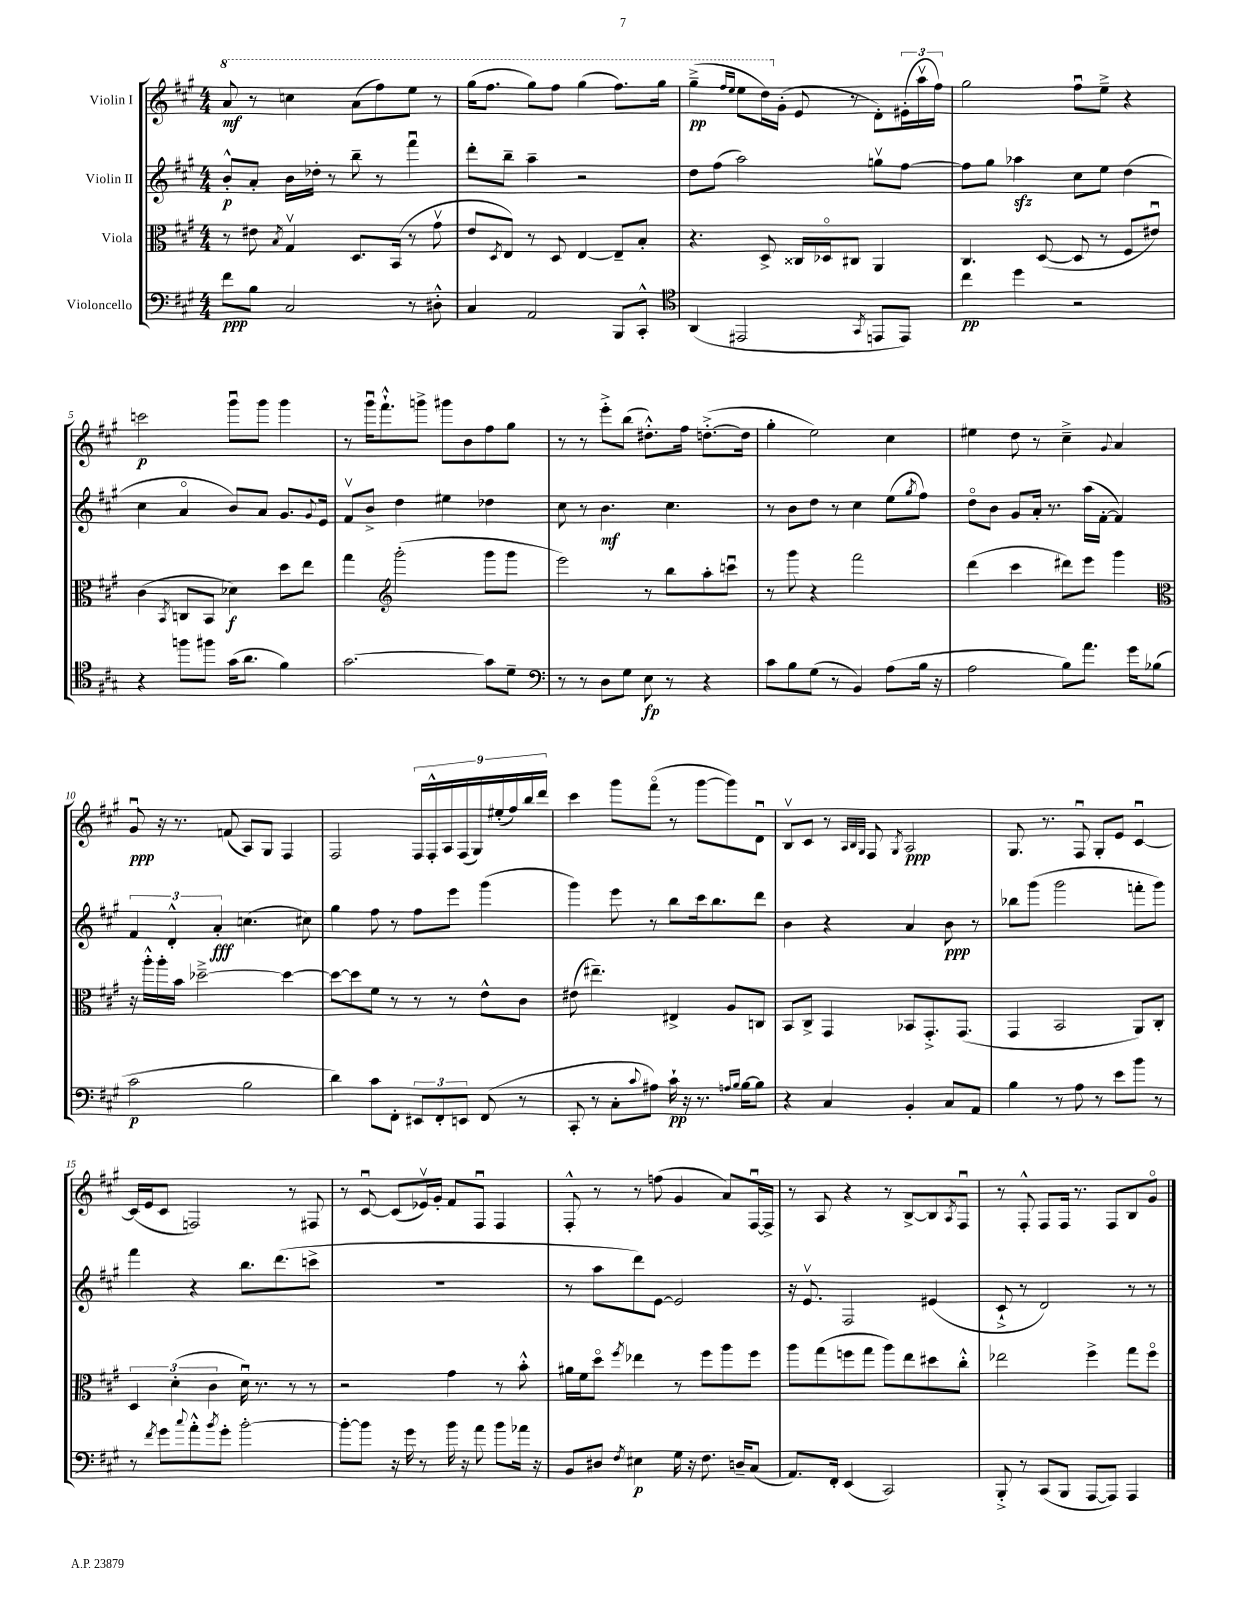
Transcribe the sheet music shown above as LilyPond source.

<<
\new StaffGroup <<
\new Staff = "s0" \with { instrumentName = "Violin I" } {
    \clef treble \key a \major \numericTimeSignature \time 4/4
    \ottava #1 a''8\mf r8 c'''4 a''8( fis'''8) e'''8 r8 |
    gis'''16( fis'''8. gis'''8) fis'''8 gis'''4( fis'''8.) gis'''16 |
    gis'''4--->\pp( \grace { fis'''16 e'''16 } e'''8 d'''16) \ottava #0 gis'16-.( e'8 r8 d'8-.) \tuplet 3/2 { eis'16-.( a''16\upbow fis''16) } |
    gis''2 fis''8\downbow e''8---> r4 |
    c'''2\p gis'''8\downbow gis'''8 gis'''4 |
    r8 gis'''16\downbow fis'''8.-!-^ g'''8-> gis'''8 b'8 fis''8 gis''8 |
    r8 r8 e'''8-.-> b''8( dis''8.-.-^) fis''16 d''8.~-.->( d''16 |
    gis''4-. e''2) cis''4 |
    eis''4 d''8 r8 cis''4---> \appoggiatura { gis'8 } a'4 |
    gis'8\downbow\ppp r16 r8. f'8( a8) gis8 fis4 |
    fis2 \tuplet 9/8 { fis16 fis16-.-^ a16 fis16( gis16) eis''16-.( fis''16) b''16 d'''16 } |
    cis'''4 gis'''8 fis'''8\flageolet( r8 gis'''8~ gis'''8) d'8\downbow |
    b8\upbow cis'8 r8 \grace { a32 b32 gis32 } fis8 \acciaccatura { gis8 } a2\ppp |
    gis8. r8. fis8\downbow gis8-. e'8 cis'4~\downbow |
    cis'16( e'16 cis'8 f2) r8 fis8 |
    r8 cis'8~\downbow cis'8( ees'16\upbow) gis'16-. fis'8 fis8\downbow fis4 |
    fis8-.-^ r8 r8 f''8( gis'4 a'8) fis16~\downbow fis16-> |
    r8 a8 r4 r8 b8~-> b8 \acciaccatura { a8 } fis8\downbow |
    r8 fis8-.-^ fis8 fis16 r8. fis8 b8 gis'8\flageolet \bar "|." |
}
\new Staff = "s1" \with { instrumentName = "Violin II" } {
    \clef treble \key a \major \numericTimeSignature \time 4/4
    b'8-.-^\p a'8-. b'16 des''16-. r8 b''8-- r8 fis'''4\downbow |
    d'''8-. b''8-- a''4-- r2 |
    d''8 fis''8( a''2) g''8\upbow fis''8~ |
    fis''8 gis''8 aes''4\sfz cis''8 e''8 d''4( |
    cis''4 a'4\flageolet b'8) a'8 gis'8. \appoggiatura { gis'8 } e'16 |
    fis'8\upbow b'8-> d''4 eis''4 des''4 |
    cis''8 r8 b'4.\mf cis''4. |
    r8 b'8 d''8 r8 cis''4 e''8( \acciaccatura { gis''8 } fis''8) |
    d''8\flageolet b'8 gis'8 a'16-. r8. a''16( fis'16~-. fis'4) |
    \tuplet 3/2 { fis'4 d'4-.-^ a'4-.\fff } c''4.( cis''8) |
    gis''4 fis''8 r8 fis''8 e'''8 gis'''4( |
    gis'''4) e'''8 r8 b''8 cis'''16 b''8. d'''8 |
    b'4 r4 a'4 b'8\ppp r8 |
    bes''8 gis'''8( gis'''2 f'''8-. gis'''8) |
    fis'''4 r4 b''8. d'''8.( c'''8-> |
    R1 |
    r8 a''8 d'''8) e'8~ e'2 |
    r16 e'8.\upbow fis2 eis'4( |
    cis'8-!-> r8 d'2) r8 r8 \bar "|." |
}
\new Staff = "s2" \with { instrumentName = "Viola" } {
    \clef alto \key a \major \numericTimeSignature \time 4/4
    r8 eis'8 \acciaccatura { b8 } gis4\upbow d8. b,16( r8 gis'8\upbow |
    e'8 \acciaccatura { d8 } e8) r8 d8 e4~ e8-- b8-. |
    r4. d8-> cisis16 des16\flageolet cis8 a,4 |
    cis4. d8~( d8 r8 fis8 eis'8\downbow) |
    cis'4( \acciaccatura { b,8 } c8 b,8 des'4\f) d''8 e''8 |
    gis''4 \clef treble gis'''2-.( gis'''8 gis'''8 |
    e'''2) r8 b''8 a''8-. c'''8\downbow |
    r8 gis'''8 r4 fis'''2 |
    d'''4( cis'''4 dis'''8) e'''8 gis'''4 |
    \clef alto r16 a''16-.-^ a''16-. b'16 des''2~---> des''4~ |
    des''8~ des''8 fis'8 r8 r8 r8 e'8-^ cis'8 |
    eis'8( eis''4.--) eis4-> a8 c8 |
    b,8 cis8-> gis,4 bes,8 gis,8.-.-> gis,8.( |
    gis,4 b,2 a,8) cis8-. |
    \tuplet 3/2 { d4 d'4-.( cis'4 } d'16\downbow) r8. r8 r8 |
    r2 gis'4 r8 b'8-.-^ |
    ais'16 fis'16 d''8\flageolet \acciaccatura { fis''8 } ees''4 r8 fis''8 a''8 fis''8 |
    a''8 gis''8( f''8 gis''8 a''8) e''8 dis''8 cis''8-.-^ |
    ees''2 fis''4-> gis''8 fis''8\flageolet \bar "|." |
}
\new Staff = "s3" \with { instrumentName = "Violoncello" } {
    \clef bass \key a \major \numericTimeSignature \time 4/4
    fis'8\ppp b8 cis2 r8 dis8-.-^ |
    cis4 a,2 b,,8 cis,8-.-^ |
    \clef tenor a,4( eis,2 \acciaccatura { gis,8 } e,8 e,8) |
    cis''4\pp d''4 r2 |
    r4 f''8 fis''8 gis'16( a'8. fis'4) |
    gis'2.~ gis'8 d'8-- |
    \clef bass r8 r8 d8 gis8 e8\fp r8 r4 |
    cis'8 b8 gis8( r8 b,4) a8( b16 r16 |
    a2 b8) a'8. gis'16 bes8( |
    cis'2\p b2 |
    d'4) cis'8 fis,8-. \tuplet 3/2 { eis,8 fis,8-. e,8 } fis,8( r8 |
    cis,8-. r8 cis8-. \appoggiatura { cis'8 } ais8) cis'16-!\pp r16 r8. \grace { a16 b16 } b16~ b8 |
    r4 cis4 b,4-. cis8 a,8 |
    b4 r8 a8 r8 e'8 b'8 r8 |
    r8 \acciaccatura { fis'8 } gis'8 \appoggiatura { cis''8 } a'8-.-^ \acciaccatura { b'8 } gis'8-. b'2~-. |
    b'8~-. b'8 r16 gis'16 r8 b'16 r16 a'8 b'8 aes'16 r16 |
    b,8 dis8 \acciaccatura { fis8 } eis4\p gis16 r16 fis8. d16-- cis8( |
    a,8.) fis,16-. e,4( cis,2) |
    b,,8-.-> r8 cis,8( b,,8 a,,8~ a,,8) a,,4 \bar "|." |
}
>>
>>
